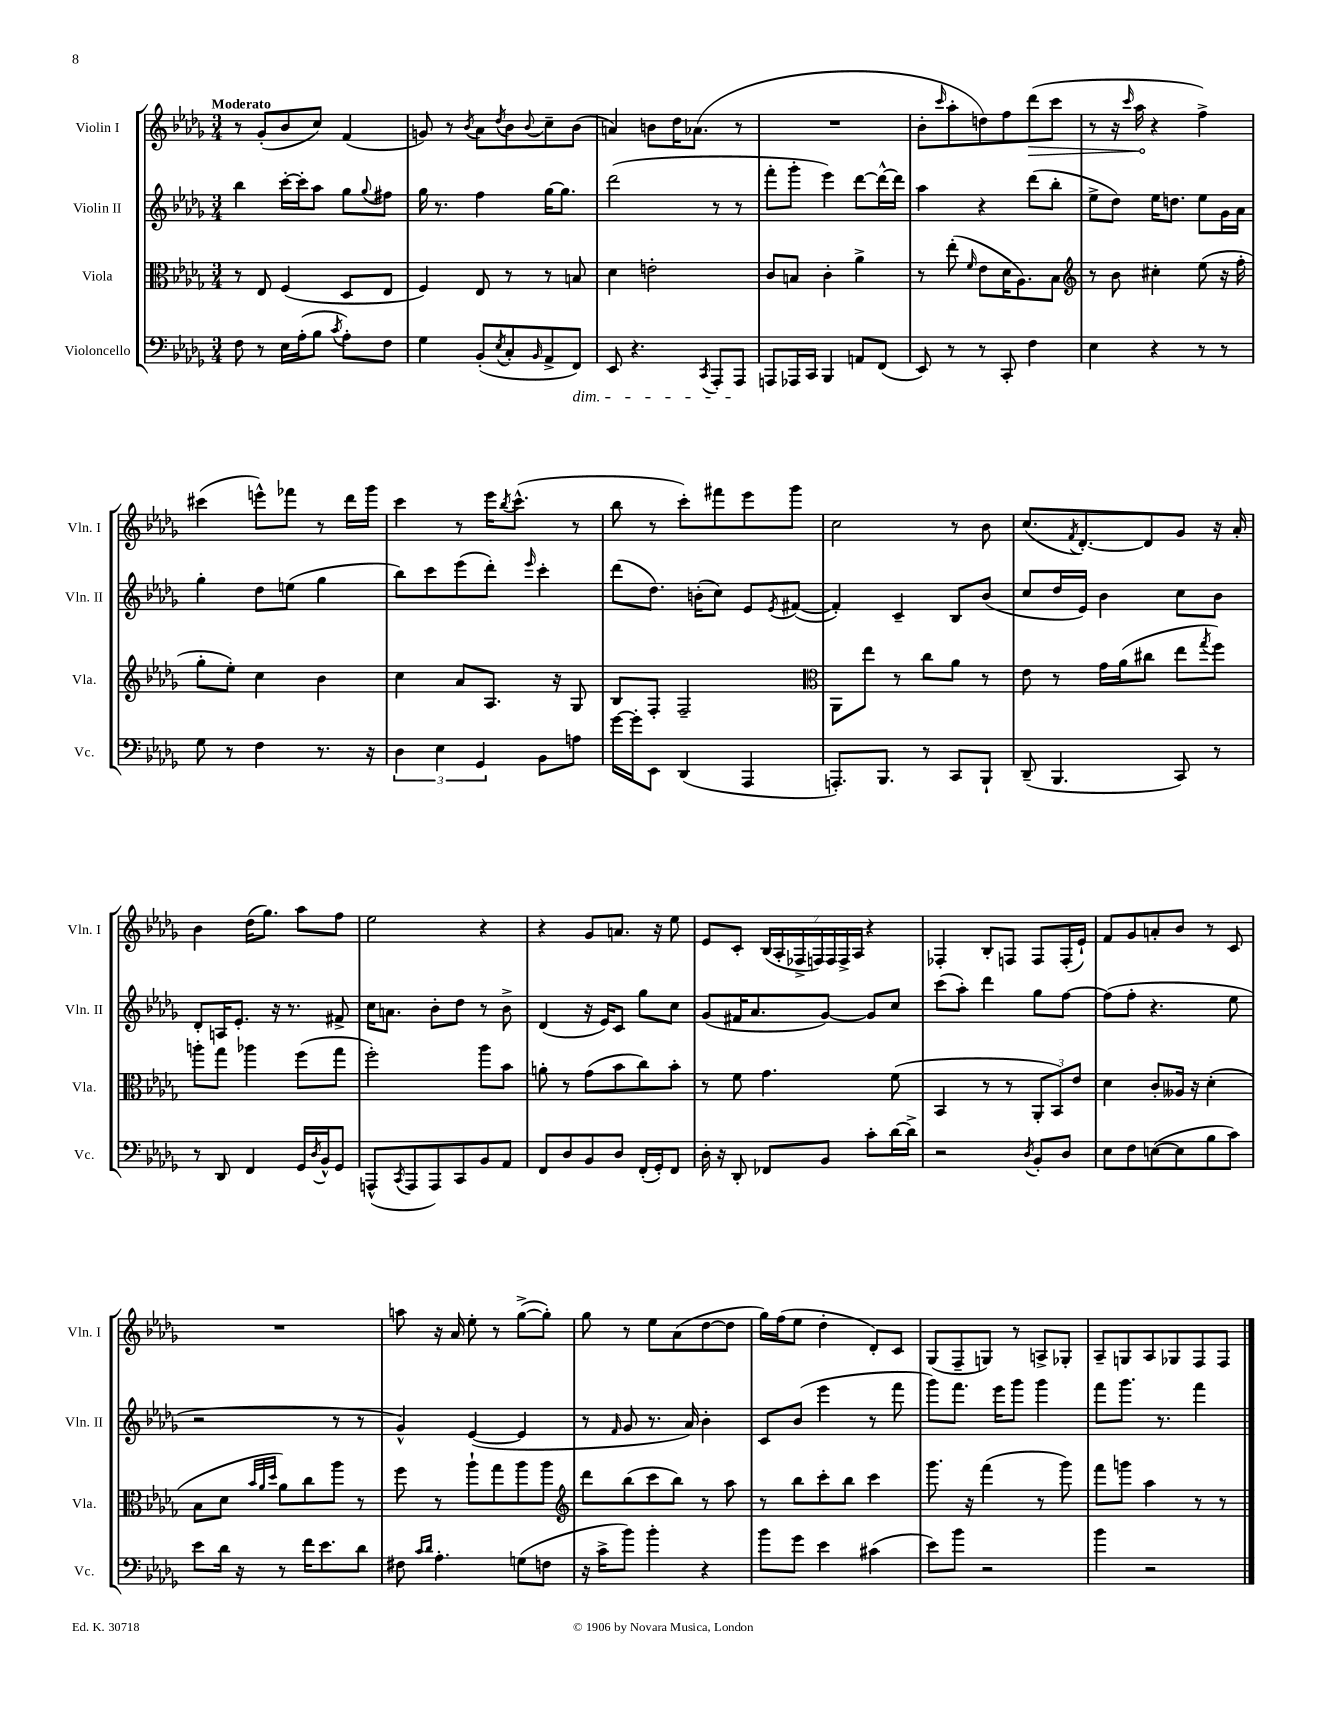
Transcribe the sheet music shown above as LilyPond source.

<<
\new StaffGroup <<
\new Staff = "s0" \with { instrumentName = "Violin I" shortInstrumentName = "Vln. I" } {
    \clef treble \key des \major \numericTimeSignature \time 3/4 \tempo "Moderato"
    r8 ges'8-.( bes'8 c''8) f'4( |
    g'8) r8 \acciaccatura { bes'8 } aes'8 \acciaccatura { des''8 } bes'8 \appoggiatura { bes'8 } c''8-- bes'8( |
    a'4) b'8 des''16 aes'8.( r8 |
    R2. |
    bes'8-. \grace { c'''16 } aes''8-. d''8) f''8 \once \override Hairpin.circled-tip = ##t des'''8\>( c'''8 |
    r8 r16 \grace { c'''16 } aes''16\! r4 f''4->) |
    cis'''4( e'''8-^) fes'''8 r8 des'''16 ges'''16 |
    c'''4 r8 ees'''16 \acciaccatura { bes''8 } c'''8.-^( r8 |
    bes''8 r8 c'''8-.) fis'''8 ees'''8 ges'''8 |
    c''2 r8 bes'8 |
    c''8.( \acciaccatura { f'8 } des'8.~-.) des'8 ges'8 r16 aes'16-. |
    bes'4 des''16( ges''8.) aes''8 f''8 |
    ees''2 r4 |
    r4 ges'8 a'8. r16 ees''8 |
    ees'8 c'8-. \tuplet 7/4 { bes16( aes16-. fes16-> f16) f16 f16-> aes16 } r4 |
    fes4-. bes8-. f8 f8 f16-.( ees'16-!) |
    f'8 ges'8 a'8-. bes'8 r8 c'8 |
    R2. |
    a''8 r16 aes'16 ees''8-. r8 ges''8~->( ges''8-.) |
    ges''8 r8 ees''8 aes'8( des''8~ des''8 |
    ges''16) f''16( ees''8 des''4-. des'8-.) c'8 |
    ges8( f8-- g8) r8 a8-> ges8-. |
    aes8-- g8 aes8 ges8 f8 f8 \bar "|." |
}
\new Staff = "s1" \with { instrumentName = "Violin II" shortInstrumentName = "Vln. II" } {
    \clef treble \key des \major \numericTimeSignature \time 3/4
    bes''4 c'''16~-. c'''16-. aes''8 ges''8 \appoggiatura { ges''8 } fis''8 |
    ges''16 r8. f''4 ges''16~ ges''8. |
    des'''2( r8 r8 |
    f'''8-. ges'''8-. ees'''4) des'''8~ des'''16~-^ des'''16 |
    aes''4 r4 des'''8( bes''8-. |
    ees''8-> des''8) ees''16 d''8. ees''8 ges'16 aes'16 |
    ges''4-. des''8 e''8( ges''4 |
    bes''8) c'''8 ees'''8( des'''8-.) \grace { ees'''16 } c'''4-. |
    des'''8( des''8.) b'16-.( c''8) ees'8 \acciaccatura { ees'8 } fis'8~( |
    fis'4-.) c'4-- bes8 bes'8( |
    c''8 des''16 ees'16) bes'4 c''8 bes'8 |
    des'8-. a16 ees'8.-. r16 r8. fis'8-> |
    c''16 a'8. bes'8-. des''8 r8 bes'8-> |
    des'4( r16 ees'16) c'8 ges''8 c''8 |
    ges'8( fis'16 aes'8. ges'8~) ges'8 c''8 |
    c'''8( aes''8-.) des'''4 ges''8 f''8~ |
    f''8( f''8-. r4. ees''8 |
    r2 r8 r8 |
    ges'4-^) ees'4~( ees'4 |
    r8 \grace { f'16 } ges'8 r8. aes'16) bes'4-. |
    c'8 bes'8( ees'''4 r8 f'''8 |
    ges'''8) f'''8. ees'''16 ges'''8 ges'''4 |
    f'''8 ges'''8. r8. f'''4 \bar "|." |
}
\new Staff = "s2" \with { instrumentName = "Viola" shortInstrumentName = "Vla." } {
    \clef alto \key des \major \numericTimeSignature \time 3/4
    r8 ees8 f4( des8 ees8 |
    f4) ees8 r8 r8 b8 |
    des'4 e'2-. |
    c'8 b8 c'4-. aes'4-> |
    r8 ees''8-.( \grace { f'16 } ees'8 des'16 aes8.) bes8 |
    \clef treble r8 bes'8 cis''4-. ees''8( r16 f''16-. |
    ges''8-. ees''8-.) c''4 bes'4 |
    c''4 aes'8 aes8. r16 ges8 |
    bes8 f8-. f2-- |
    \clef alto aes,8 ees''8 r8 c''8 aes'8 r8 |
    ees'8 r8 ges'16 aes'16( cis''8 ees''8 \acciaccatura { ges''8 } f''8) |
    a''8-. ges''8 aes''4 f''8( ges''8 |
    f''2-.) aes''8 bes'8 |
    a'8-. r8 ges'8( bes'8 c''8) bes'8-. |
    r8 f'8 ges'4. f'8( |
    bes,4 r8 r8 \tuplet 3/2 { aes,8-. bes,8) ees'8 } |
    des'4 c'8-. aeses16 r16 des'4-.( |
    bes8 des'8 \grace { bes'32 aes'32 des''32 } aes'8) c''8 aes''8 r8 |
    f''8 r8 aes''8-! ges''8 aes''8 aes''8 |
    \clef treble des'''8 bes''8( c'''8 bes''8) r8 aes''8 |
    r8 bes''8 c'''8-. bes''8 c'''4 |
    ges'''8. r16 f'''4( r8 ges'''8) |
    f'''8 g'''8 aes''4 r8 r8 \bar "|." |
}
\new Staff = "s3" \with { instrumentName = "Violoncello" shortInstrumentName = "Vc." } {
    \clef bass \key des \major \numericTimeSignature \time 3/4
    f8 r8 ees16 aes16-.( bes8 \acciaccatura { c'8 } aes8-.) f8 |
    ges4 bes,8-.( \acciaccatura { ees8 } c8-. \grace { bes,16 } aes,8-> f,8\dim) |
    ees,8 r4. \acciaccatura { c,8 } aes,,8-. aes,,8\! |
    a,,8 aes,,16 c,16 bes,,4 a,8 f,8( |
    ees,8) r8 r8 c,8-. f4 |
    ees4 r4 r8 r8 |
    ges8 r8 f4 r8. r16 |
    \tuplet 3/2 { des4 ees4 ges,4 } bes,8 a8 |
    ges'16~ ges'16-. ees,8 des,4( aes,,4 |
    a,,8.-.) bes,,8. r8 c,8 bes,,8-! |
    des,8--( bes,,4. c,8) r8 |
    r8 des,8 f,4 ges,16 \acciaccatura { des8 } bes,16-^ ges,8 |
    a,,8-^( \acciaccatura { c,8 } a,,8 a,,8) c,8 bes,8 aes,8 |
    f,8 des8 bes,8 des8 f,16-.( ges,16-.) f,8 |
    des16-. r16 des,8-. fes,8 bes,8 c'8-. des'16~ des'16-> |
    r2 \acciaccatura { des8 } bes,8-. des8 |
    ees8 f8 e8~( e8 bes8 c'8) |
    ees'8 des'16 r16 r8 f'16 ees'8. des'8 |
    fis8 \grace { c'16 des'16 } aes4.-. g8( f8 |
    r16 c'16-> bes'8) bes'4-. r4 |
    bes'8 ges'8 ees'4 cis'4( |
    ees'8) bes'8 r2 |
    bes'4 r2 \bar "|." |
}
>>
>>
\layout { \context { \Score \remove "Bar_number_engraver" } }
